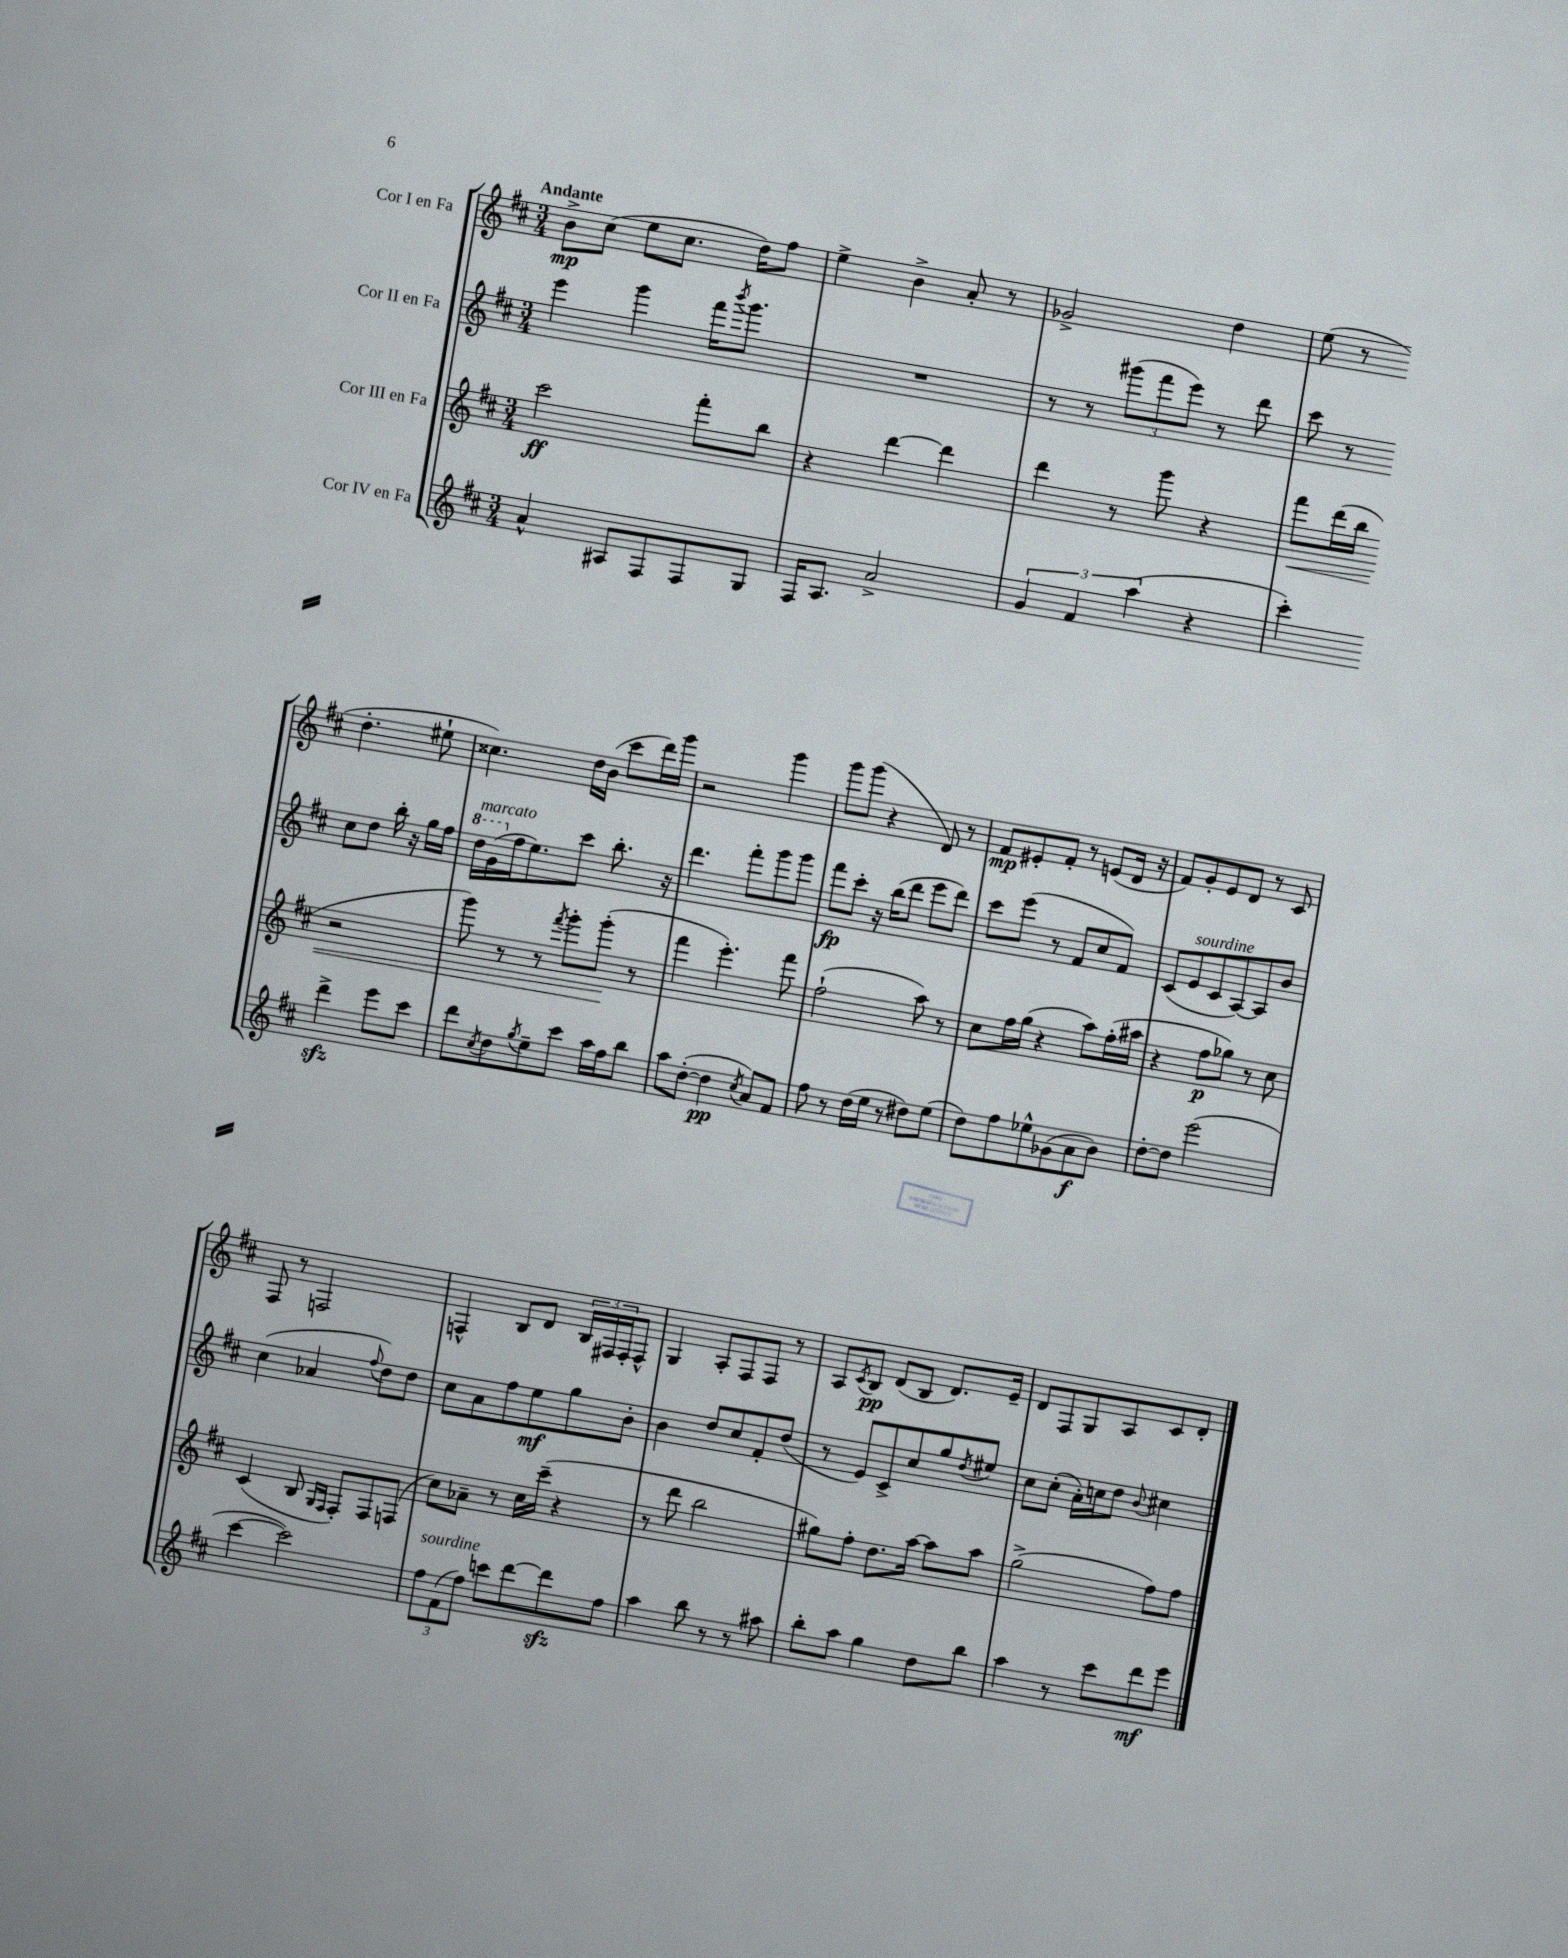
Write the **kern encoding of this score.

**kern	**kern	**kern	**kern
*staff4	*staff3	*staff2	*staff1
*clefG2	*clefG2	*clefG2	*clefG2
*k[f#c#]	*k[f#c#]	*k[f#c#]	*k[f#c#]
*M3/4	*M3/4	*M3/4	*M3/4
4a^^	2ccc#	4eee	8b^
.	.	.	(8cc#
8A#	.	4ggg	8ee
8F#	.	.	8.cc#
8F#	8fff#'	16fff#	.
.	.	8qbbb	.
.	.	8.ggg	16dd)
8G	8bb	.	8ff#
=	=	=	=
16F#	4r	2.r	4ee^
8.A	.	.	.
2a^	[4ddd	.	4b^
.	4ddd]	.	8a'
.	.	.	8r
=	=	=	=
6g	4ddd	8r	2g-^
.	.	8r	.
6f#	.	.	.
.	8r	(12ggg#	.
(6aa	.	12fff#	.
.	8ggg	.	.
.	.	12eee)	.
4r	4r	8r	4dd
.	.	8ddd	.
=	=	=	=
4ccc#')	8fff#	8ccc#	(8ee
.	(16ddd	8r	8r
.	16bb	.	.
4ddd^	2r	8cc#	4.dd'
.	.	8dd	.
8eee	.	16bb'	.
.	.	16r	.
8ccc#	.	16gg	8ee#`
.	.	16ff#	.
=	=	=	=
8ddd	8ggg)	16ddd	4.cc##)
.	.	(16gg	.
8qcc#	.	.	.
8dd	8r	16ff#	.
.	.	8.ee)	.
8qgg	.	.	.
8ee~	8r	.	.
.	8qfff#	.	.
8ccc#	8ggg'	8ccc#	16dd
.	.	.	(16b
16aa	(8ggg'	8.bb'	8ccc#
16ff#	.	.	.
8bb	8r	.	16ddd)
.	.	16r	16ggg
=	=	=	=
8aa	4fff#	4.ddd	2r
([8dd'	.	.	.
4dd]	4.eee')	.	.
.	.	8fff#'	.
8qcc#	.	.	.
8a)	.	8ggg	4ggg
8f#	8fff#	8ggg	.
=	=	=	=
8ff#	(2ff#`	8fff#	8ggg
8r	.	8ccc#'	(8ggg
(16dd	.	16r	4r
16ee	.	(16bb	.
8r	.	8ddd	.
8dd#)	8aa)	8eee	8d)
(8ee	8r	8ddd)	8r
=	=	=	=
8dd)	8cc#	8ccc#	8f#
8ff#	16ff#	(8eee	8e#'
.	(16gg	.	.
8ee-^^	4r	8r	8f#'
(8g-	.	8f#	8r
8a	8aa)	8cc#	(8e
8b)	(16ff#'	8f#)	16d
.	16aa#	.	16r
=	=	=	=
[8dd'	4r	(8c#	8f#)
8dd]	.	8e	8g'
(2eee	8ff#	8c#	8e
.	8gg-)	[8A)	8d
.	8r	8A]	8r
.	8cc#	8b	8c#
=	=	=	=
[4ccc#	(4c#	(4cc#	8F#
.	.	.	8r
2ccc#])	8B	4a-	2F
.	16qqG	.	.
.	16qqF#	.	.
.	8F#')	.	.
.	.	8qqff#	.
.	8F#	8dd)	.
.	(8F	8dd	.
=	=	=	=
12ff#	8cc#)	8cc#	4F^^
(12f#	.	.	.
.	8a-~	8a	.
12ff#)	.	.	.
8ccc	8r	8ff#	8B
[8ddd	16cc#	8ee	8d
.	(16ccc#~	.	.
8ddd]	4r	8gg	24B
.	.	.	24F#
.	.	.	24F#'
8ff#	.	8b'	8F#^^
=	=	=	=
4aa	8r	4b	4G
.	8ddd	.	.
8bb	2bb	8dd	8A'
8r	.	8cc#	8F#
8r	.	8f#'	8F#
8aa#	.	(8dd	8r
=	=	=	=
8bb'	8gg#)	8r	8A
.	.	.	8qc#
8aa	8ff#'	8e)	8B
4gg	8.dd	8c#^	(8d
.	.	8cc#	8B
.	[16aa	.	.
8dd	8aa]	8gg	8.d)
.	.	8qdd	.
8bb	8aa	8ee#	.
.	.	.	16e~
=	=	=	=
4aa	(2gg^	8cc#	8d
.	.	(8cc#'	8F#
8r	.	16a')	8G
.	.	16cc	.
8ccc#	.	8dd	8A
.	.	8qqb	.
8ddd	8ff#)	4cc#	8c#
8eee	8ff#	.	8d'
==	==	==	==
*-	*-	*-	*-
